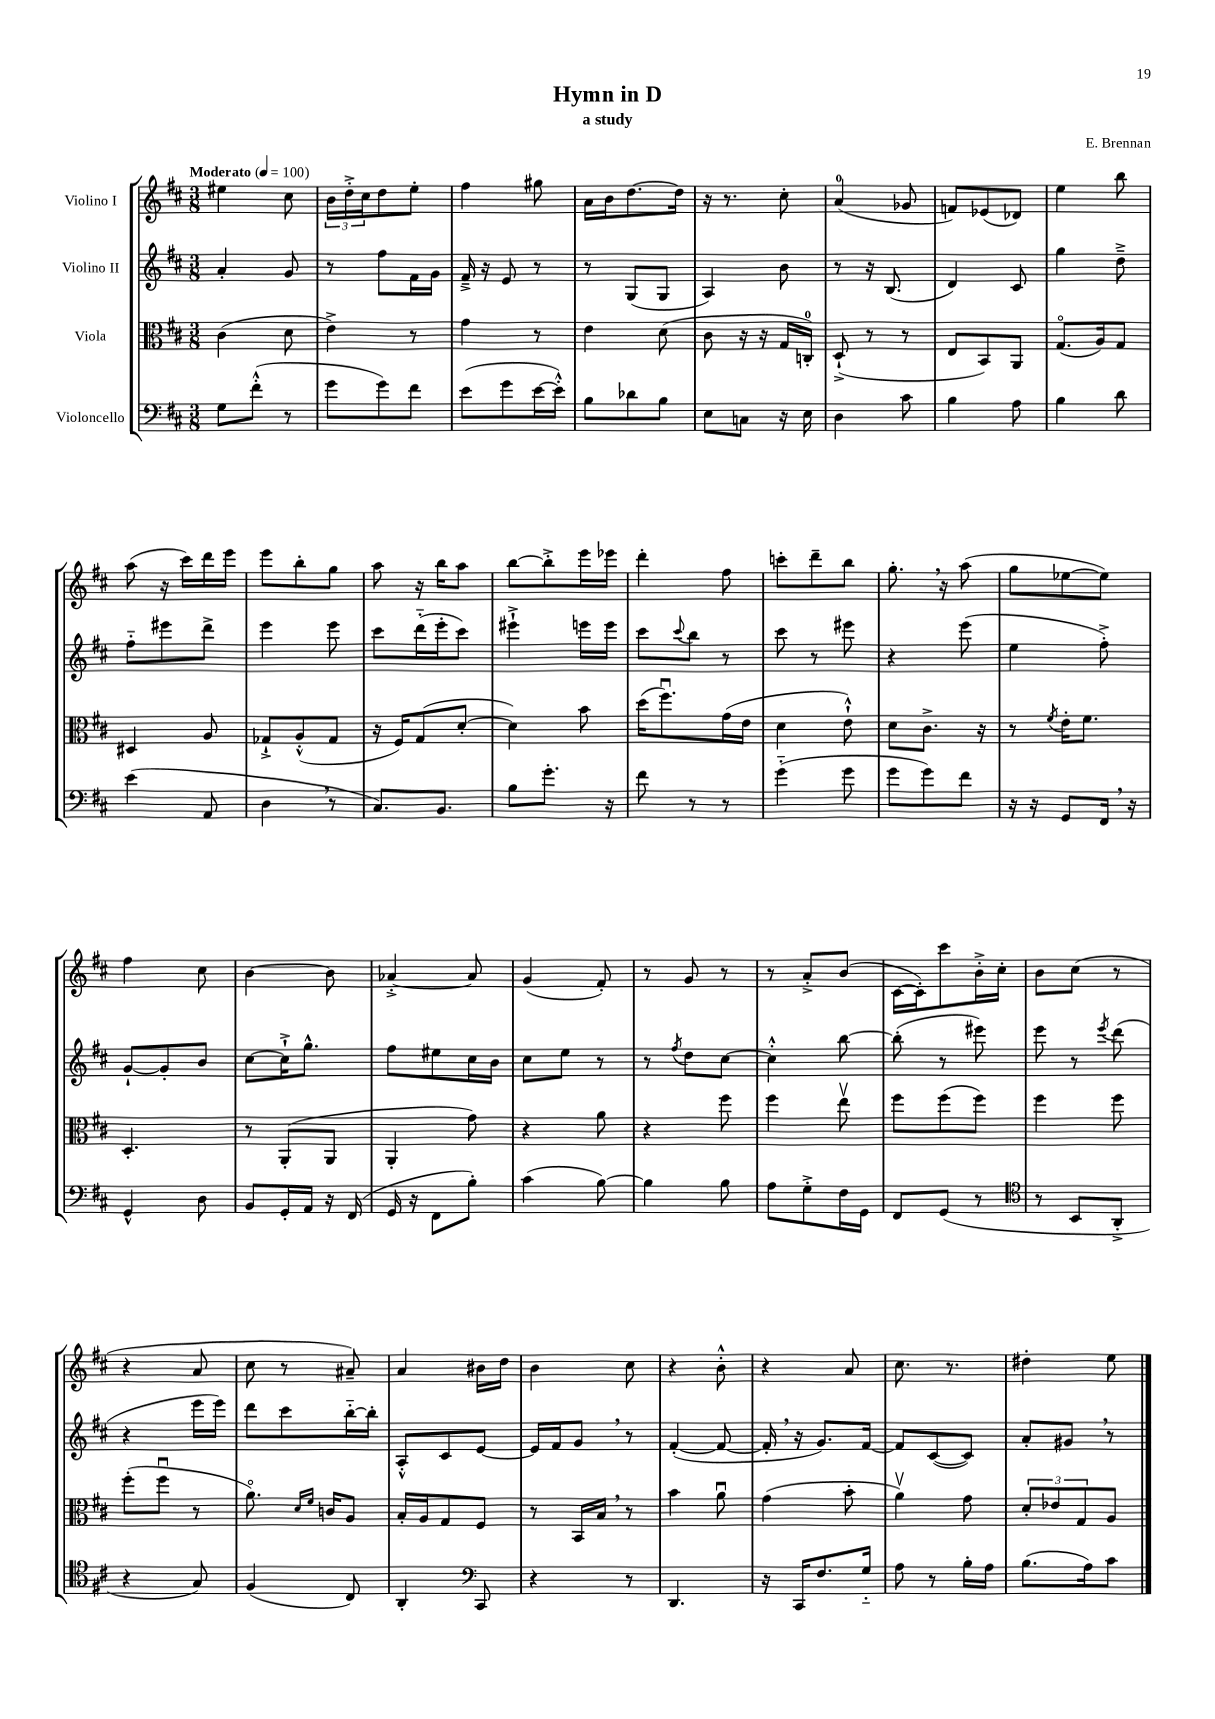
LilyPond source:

\header { title = "Hymn in D" composer = "E. Brennan" subtitle = "a study" }
<<
\new StaffGroup <<
\new Staff = "s0" \with { instrumentName = "Violino I" } {
    \clef treble \key d \major \numericTimeSignature \time 3/8 \tempo "Moderato" 4 = 100
    eis''4 cis''8 |
    \tuplet 3/2 { b'16 d''16-.-> cis''16 } d''8 e''8-. |
    fis''4 gis''8 |
    a'16 b'16 d''8.~ d''16 |
    r16 r8. cis''8-. |
    a'4-0( ges'8 |
    f'8) ees'8( des'8) |
    e''4 b''8 |
    a''8( r16 cis'''16) d'''16 e'''16 |
    e'''8 b''8-. g''8 |
    a''8 r16 b''16 a''8 |
    b''8~ b''8-.-> e'''16 ees'''16 |
    d'''4-. fis''8 |
    c'''8-. d'''8-- b''8 |
    g''8.-. \breathe r16 a''8( |
    g''8 ees''8~ ees''8) |
    fis''4 cis''8 |
    b'4~ b'8 |
    aes'4~-.-> aes'8 |
    g'4( fis'8-.) |
    r8 g'8 r8 |
    r8 a'8-.-> b'8( |
    cis'16~ cis'16-.) cis'''8 b'16-.-> cis''16-. |
    b'8 cis''8( r8 |
    r4 a'8 |
    cis''8 r8 ais'8--) |
    a'4 bis'16 d''16 |
    b'4 cis''8 |
    r4 b'8-.-^ |
    r4 a'8 |
    cis''8. r8. |
    dis''4-. e''8 \bar "|." |
}
\new Staff = "s1" \with { instrumentName = "Violino II" } {
    \clef treble \key d \major \numericTimeSignature \time 3/8
    a'4-. g'8 |
    r8 fis''8 fis'16 g'16 |
    fis'16---> r16 e'8 r8 |
    r8 g8( g8 |
    a4) b'8 |
    r8 r16 b8.( |
    d'4) cis'8 |
    g''4 d''8---> |
    fis''8-_ eis'''8 d'''8-> |
    e'''4 e'''8 |
    cis'''8 d'''16-_( e'''16-. cis'''8) |
    eis'''4-!-> e'''16 e'''16 |
    cis'''8 \appoggiatura { cis'''8 } b''8 r8 |
    cis'''8 r8 eis'''8 |
    r4 e'''8( |
    e''4 fis''8-.->) |
    g'8~-! g'8-. b'8 |
    cis''8~ cis''16-!-> g''8.-^ |
    fis''8 eis''8 cis''16 b'16 |
    cis''8 e''8 r8 |
    r8 \acciaccatura { fis''8 } d''8 cis''8~ |
    cis''4-.-^ b''8~ |
    b''8-.( r8 eis'''8) |
    e'''8 r8 \acciaccatura { e'''8 } d'''8( |
    r4 e'''16 e'''16) |
    d'''8 cis'''8 b''16~-_ b''16-. |
    a8-.-^ cis'8 e'8~ |
    e'16 fis'16 g'8 \breathe r8 |
    fis'4~-.( fis'8~ |
    fis'16-. \breathe r16 g'8.) fis'16~ |
    fis'8 cis'8~( cis'8) |
    a'8-. gis'8 \breathe r8 \bar "|." |
}
\new Staff = "s2" \with { instrumentName = "Viola" } {
    \clef alto \key d \major \numericTimeSignature \time 3/8
    cis'4( d'8 |
    e'4->) r8 |
    g'4 r8 |
    e'4 d'8( |
    cis'8 r16 r16 g16 c16-0-.) |
    d8-!->( r8 r8 |
    e8 b,8) a,8 |
    g8.\flageolet( a16) g8 |
    dis4 a8 |
    ges8-!-> a8-.-^( ges8 |
    r16 fis16) g8( d'8~-. |
    d'4) b'8 |
    d''16( fis''8.\downbow) g'16( e'16 |
    d'4 e'8-!-^) |
    d'8 cis'8.-> r16 |
    r8 \acciaccatura { fis'8 } e'16-. fis'8. |
    d4.-. |
    r8 a,8-.( a,8 |
    a,4-. g'8) |
    r4 a'8 |
    r4 fis''8 |
    fis''4 e''8\upbow |
    fis''8 fis''8( fis''8) |
    fis''4 fis''8 |
    fis''8-.( fis''8\downbow r8 |
    a'8.\flageolet) \grace { d'16 fis'16 } c'16 a8 |
    b16-. a16 g8 fis8 |
    r8 b,16 b16 \breathe r8 |
    b'4 a'8\downbow |
    g'4( b'8-. |
    a'4\upbow) g'8 |
    \tuplet 3/2 { d'8-. ees'8 g8 } a8 \bar "|." |
}
\new Staff = "s3" \with { instrumentName = "Violoncello" } {
    \clef bass \key d \major \numericTimeSignature \time 3/8
    g8 fis'8-.-^( r8 |
    g'8 g'8) fis'8 |
    e'8( g'8 e'16~ e'16-.-^) |
    b8 des'8 b8 |
    e8 c8 r16 e16 |
    d4 cis'8 |
    b4 a8 |
    b4 d'8 |
    e'4( a,8 |
    d4 \breathe r8 |
    cis8.) b,8. |
    b8 g'8.-. r16 |
    fis'8 r8 r8 |
    g'4-_( g'8 |
    g'8 g'8) fis'8 |
    r16 r16 g,8 fis,16 \breathe r16 |
    g,4-^ d8 |
    b,8 g,16-. a,16 r16 fis,16( |
    g,16 r16 fis,8 b8-.) |
    cis'4( b8~) |
    b4 b8 |
    a8 g8-.-> fis16 g,16 |
    fis,8 g,8( r8 |
    \clef tenor r8 b,8 a,8-.-> |
    r4 g8) |
    fis4( cis8) |
    a,4-. \clef bass cis,8 |
    r4 r8 |
    d,4. |
    r16 cis,16 fis8. g16-_ |
    a8 r8 b16-. a16 |
    b8.( a16) cis'8 \bar "|." |
}
>>
>>
\layout { \context { \Score \remove "Bar_number_engraver" } }
